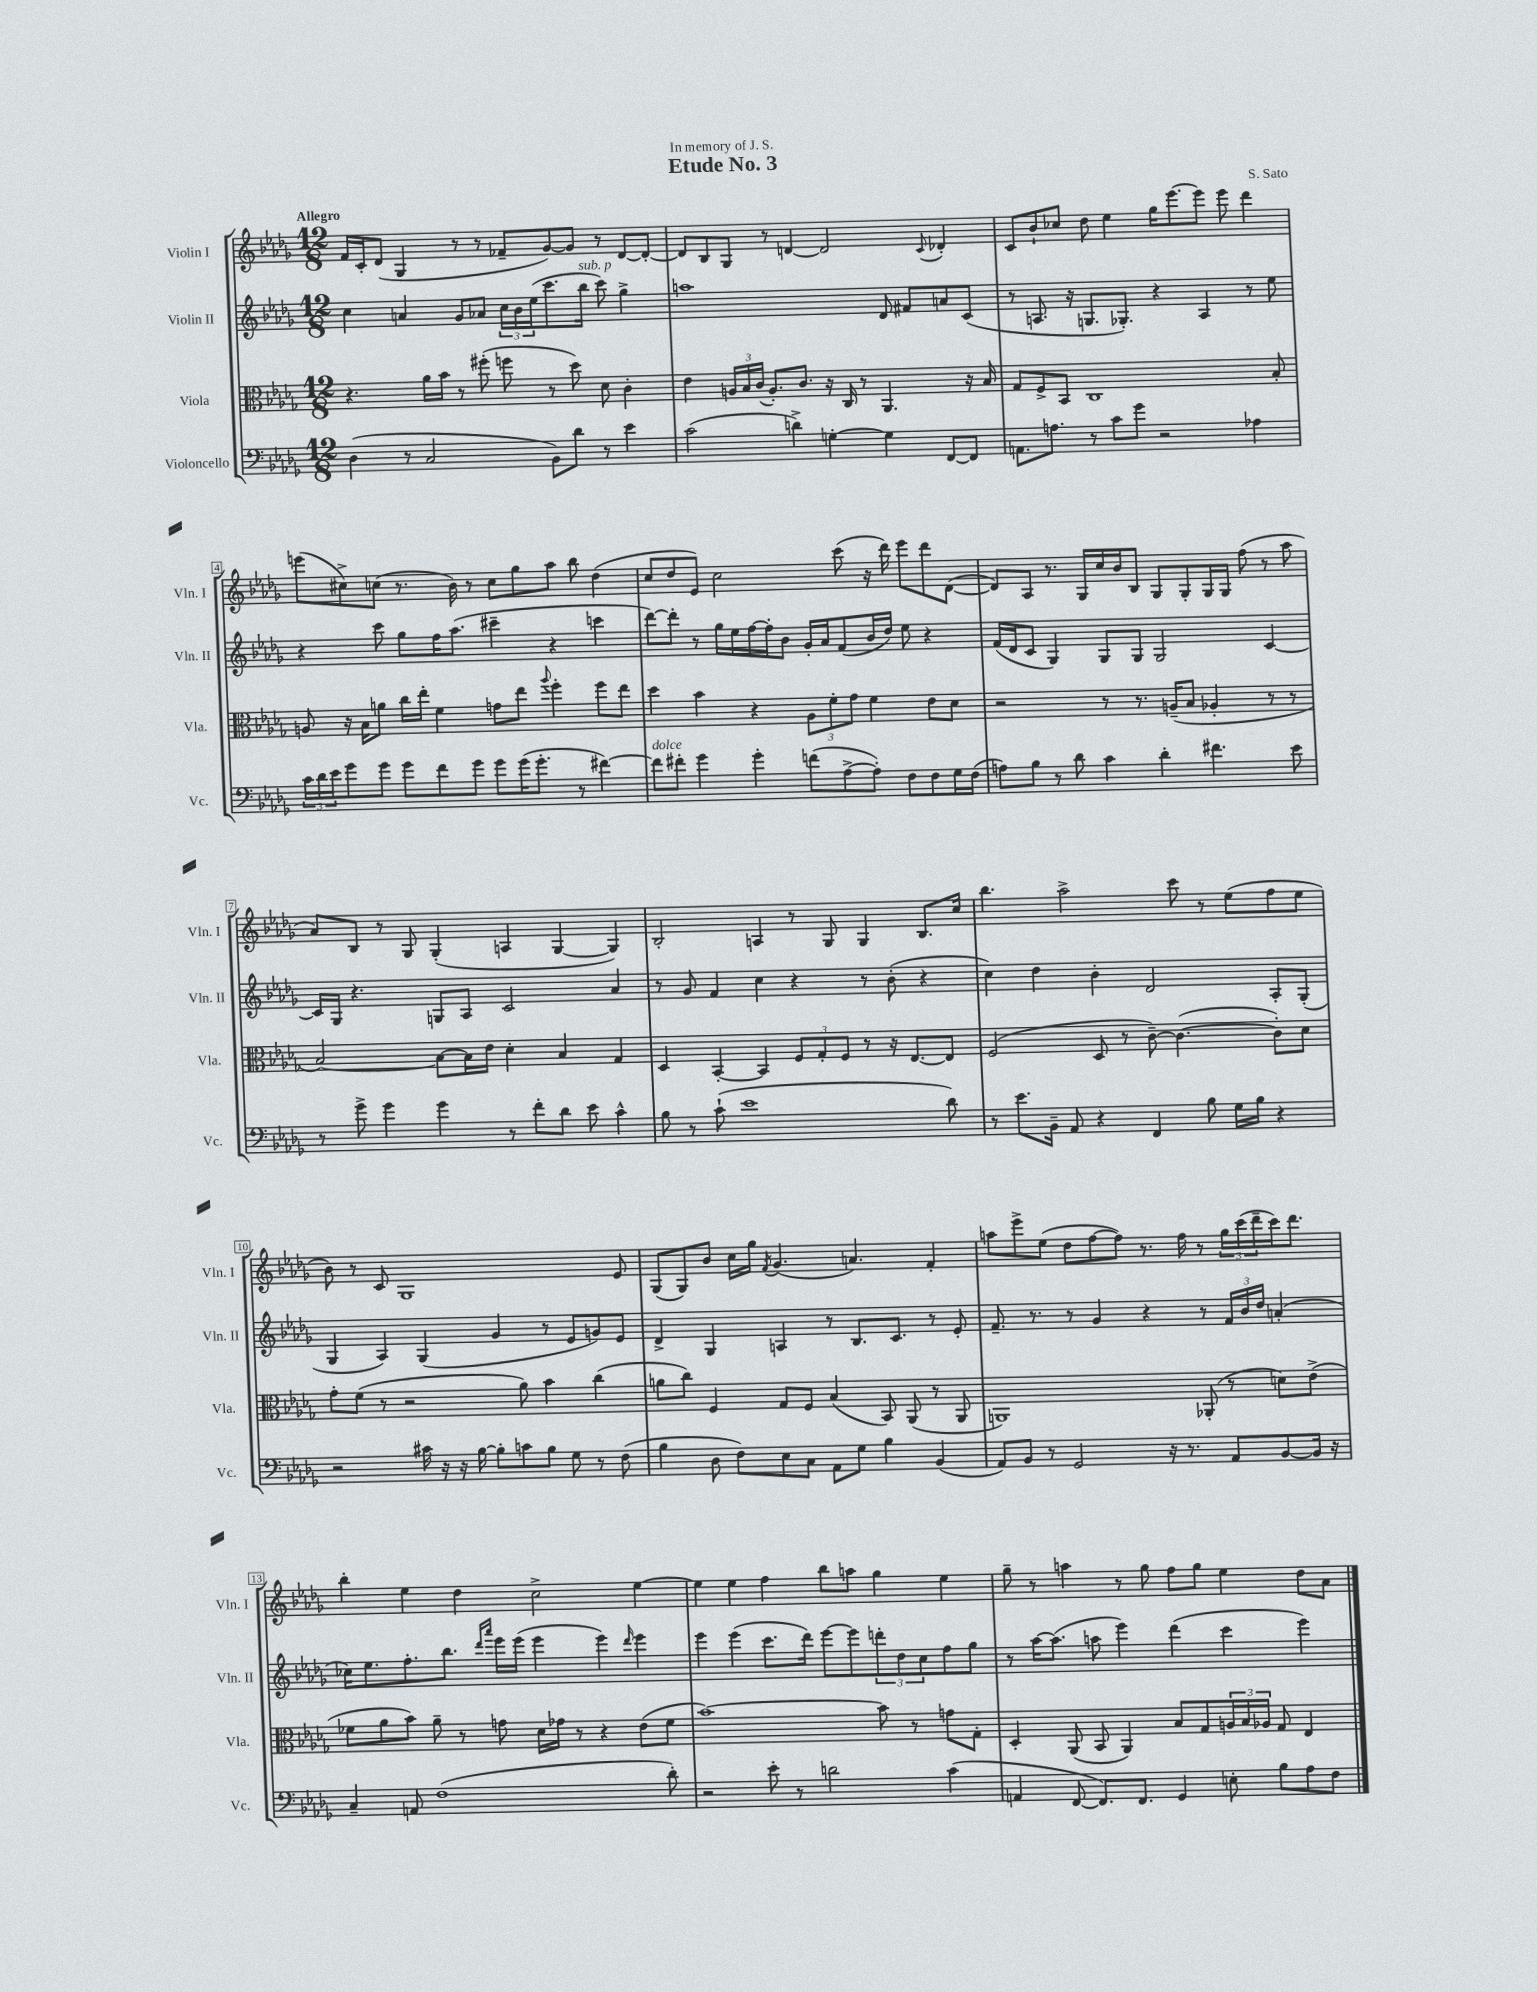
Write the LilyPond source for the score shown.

\header { title = "Etude No. 3" composer = "S. Sato" dedication = "In memory of J. S." }
<<
\new StaffGroup <<
\new Staff = "s0" \with { instrumentName = "Violin I" shortInstrumentName = "Vln. I" } {
    \clef treble \key des \major \numericTimeSignature \time 12/8 \tempo "Allegro"
    f'16 c'16-. des'8( ges4 r8 r8 fes'8-- ges'8~) ges'8 r8 des'8~ des'8~-. |
    des'8 bes8 ges8 r8 d'4~ d'2 \appoggiatura { c'8 } des'4-. |
    c'8 bes'8-! ces''8 des''8 ees''4 ges''16 ees'''8.~ ees'''8 ees'''8 des'''4 |
    e'''8( cis''8->) c''8( r8. bes'16) r8 c''8 ges''8 aes''8 bes''8 des''4( |
    c''8 des''8 ees'8) c''2 c'''8( r16 des'''16) ees'''8 des'''8 des'8~( |
    des'8) aes8 r8. ges16 c''16 bes'16 bes8 ges8 ges8-. ges16 ges16 f''8( r8 aes''8 |
    aes'8) bes8 r8 ges8 ges4-.( a4 ges4~ ges4) |
    bes2-. a4 r8 ges8 ges4 bes8. c''16 |
    bes''4. aes''2-> c'''8 r8 ees''8( f''8 ees''8 |
    bes'8) r8 c'8 ges1 ees'8 |
    ges8( ges8) bes'8 c''16 ges''16 \acciaccatura { f'8 } ges'4.( a'4.) f'4-. |
    a''8 ees'''8-> ees''8( des''8 f''8~ f''8) r8. f''16 r8 \tuplet 3/2 { ges''16 c'''16( des'''16-- } c'''16) des'''8. |
    bes''4-. ees''4 des''4 c''2-> ees''4~ |
    ees''4 ees''4 f''4 bes''8 a''8 ges''4 ees''4 |
    ges''8-- r8 a''4 r8 ges''8 f''8 ges''8 ees''4 des''8 aes'8 \bar "|." |
}
\new Staff = "s1" \with { instrumentName = "Violin II" shortInstrumentName = "Vln. II" } {
    \clef treble \key des \major \numericTimeSignature \time 12/8
    c''4 a'4 ges'8 aes'8 \tuplet 3/2 { c''16 bes'16 ees''16( } c'''8. bes''16^\markup { \italic "sub. p" } c'''8) ges''4-> |
    a''1 des'8 fis'8 a'8 c'8( |
    r8 a8. r16 g8. ges8.-.) r4 a4 r8 ees''8 |
    r4 c'''8 ges''8 f''16 aes''8.( cis'''4-- r4 c'''4 |
    des'''8~) des'''8-. r8 ges''16 ees''16 f''16~ f''16-. bes'8 ges'16-. aes'16 f'8( bes'16 des''16) ees''8 r4 |
    f'16( des'16 c'8 ges4) ges8 ges8 ges2 c'4~ |
    c'16 ges16 r4. g8 aes8 c'2 aes'4 |
    r8 ges'8 f'4 c''4 r4 r8 bes'8-.( r4 |
    c''4) des''4 bes'4-. des'2 aes8-. ges8-.( |
    ges4 aes4) ges4( ges'4 r8 ees'8 g'8) ees'8 |
    des'4-> ges4 a4 r8 bes8. c'8. r8 ees'8-. |
    f'8.-- r8. r8 ges'4 r4 r8 \tuplet 3/2 { f'16 bes'16 des''16 } a'4-.( |
    ces''16) ees''8. f''8.-. bes''8. \grace { des'''16 aes'''16 } ees'''16 ees'''16( ees'''4 ees'''4) \grace { des'''16 } ees'''4 |
    ees'''4 ees'''4( c'''8. des'''16) ees'''8~ ees'''8 \tuplet 3/2 { d'''8-. des''8 c''8 } f''8 ges''8 |
    r8 aes''16~ aes''8.( a''8 ees'''4) des'''4( c'''4 ees'''4) \bar "|." |
}
\new Staff = "s2" \with { instrumentName = "Viola" shortInstrumentName = "Vla." } {
    \clef alto \key des \major \numericTimeSignature \time 12/8
    r4. aes'16 bes'16 r8 fis''8-.( f''8 r8 des''8) des'8 c'4-. |
    ees'4 \tuplet 3/2 { a16 bes16 c'16( } a8.-.) c'8. r16 c16 r8 aes,4. r16 bes16 |
    ges8 f8-> bes,8 c1 bes8-. |
    a8 r16 bes16 a'8 c''16 ees''16-. f'4 g'8 ees''8 \appoggiatura { aes''8 } f''4-. f''8 ees''8 |
    des''4 bes'4 r4 \tuplet 3/2 { aes8 f'8-. ges'8 } f'4 ees'8 des'8 |
    r2 r8 r8. a16--( bes8 aes4-. r8 r8 |
    bes2~) bes8~ bes16 ees'16 des'4-. bes4 ges4 |
    des4 bes,4~-. bes,4 \tuplet 3/2 { f8 ges8-. f8 } r8 r16 ees8.~ ees8 |
    f2( des8 r8 c'8~--) c'4.~( c'8-.) des'8 |
    ges'8-. f'8( r8 r2 aes'8) bes'4 c''4( |
    a'8 c''8) f4 ges8 f8 bes4( bes,8) aes,8( r8 aes,8 |
    a,1) aes,8-.( r8 d'8) ees'8->( |
    fes'8 aes'8 bes'8) aes'8-- r8 g'8 des'16 ges'16 r8 r4 ees'8( fes'8 |
    bes'1~) bes'8 r8 g'8 ges8-. |
    des4-. aes,8( bes,8 aes,4) bes8 ges8 \tuplet 3/2 { a16 bes16 aes16 } ges8 ees4 \bar "|." |
}
\new Staff = "s3" \with { instrumentName = "Violoncello" shortInstrumentName = "Vc." } {
    \clef bass \key des \major \numericTimeSignature \time 12/8
    des4( r8 c2 bes,8) des'8 r8 ees'4 |
    c'2( d'4->) g4~-. g4 f,8~ f,8 |
    a,8. a8. r8 c'8 ges'8 r2 aes4 |
    \tuplet 3/2 { c'16 des'16 ees'16 } ges'8 ges'8 ges'8 f'8 ges'8 ges'8 ges'16( ges'8.-. r8 fis'4~) |
    fis'8^\markup { \italic "dolce" } fis'8-. ges'4 ges'4-. f'8( aes8~-> aes8-.) f8 f8 ges16 f16( |
    a8) bes8 r8 des'8 c'4 des'4-. fis'4. ees'8 |
    r8 ges'8-> ges'4 ges'4 r8 f'8-. des'8 ees'8 c'4-^ |
    bes8 r8 c'8-!( ees'1 des'8) |
    r8 ees'8. bes,16-- aes,8 r4 f,4 bes8 ges16 bes16 r4 |
    r2 cis'16 r16 r16 bes16~ bes8-. c'8 bes8 ges8 r8 f8( |
    bes4 des8 f8) ees8 c8 aes,8 ges8 bes4 bes,4( |
    aes,8) bes,8 r8 ges,2 r16 r8. aes,8 bes,8~ bes,16 r16 |
    c4-- a,8 f1( des'8-.) |
    r2 ees'8-. r8 d'2 c'4( |
    a,4 f,8~ f,8.) f,8. ges,4 e8-. bes8 aes8 f8 \bar "|." |
}
>>
>>
\layout { \context { \Score \override BarNumber.stencil = #(make-stencil-boxer 0.1 0.3 ly:text-interface::print) } }
